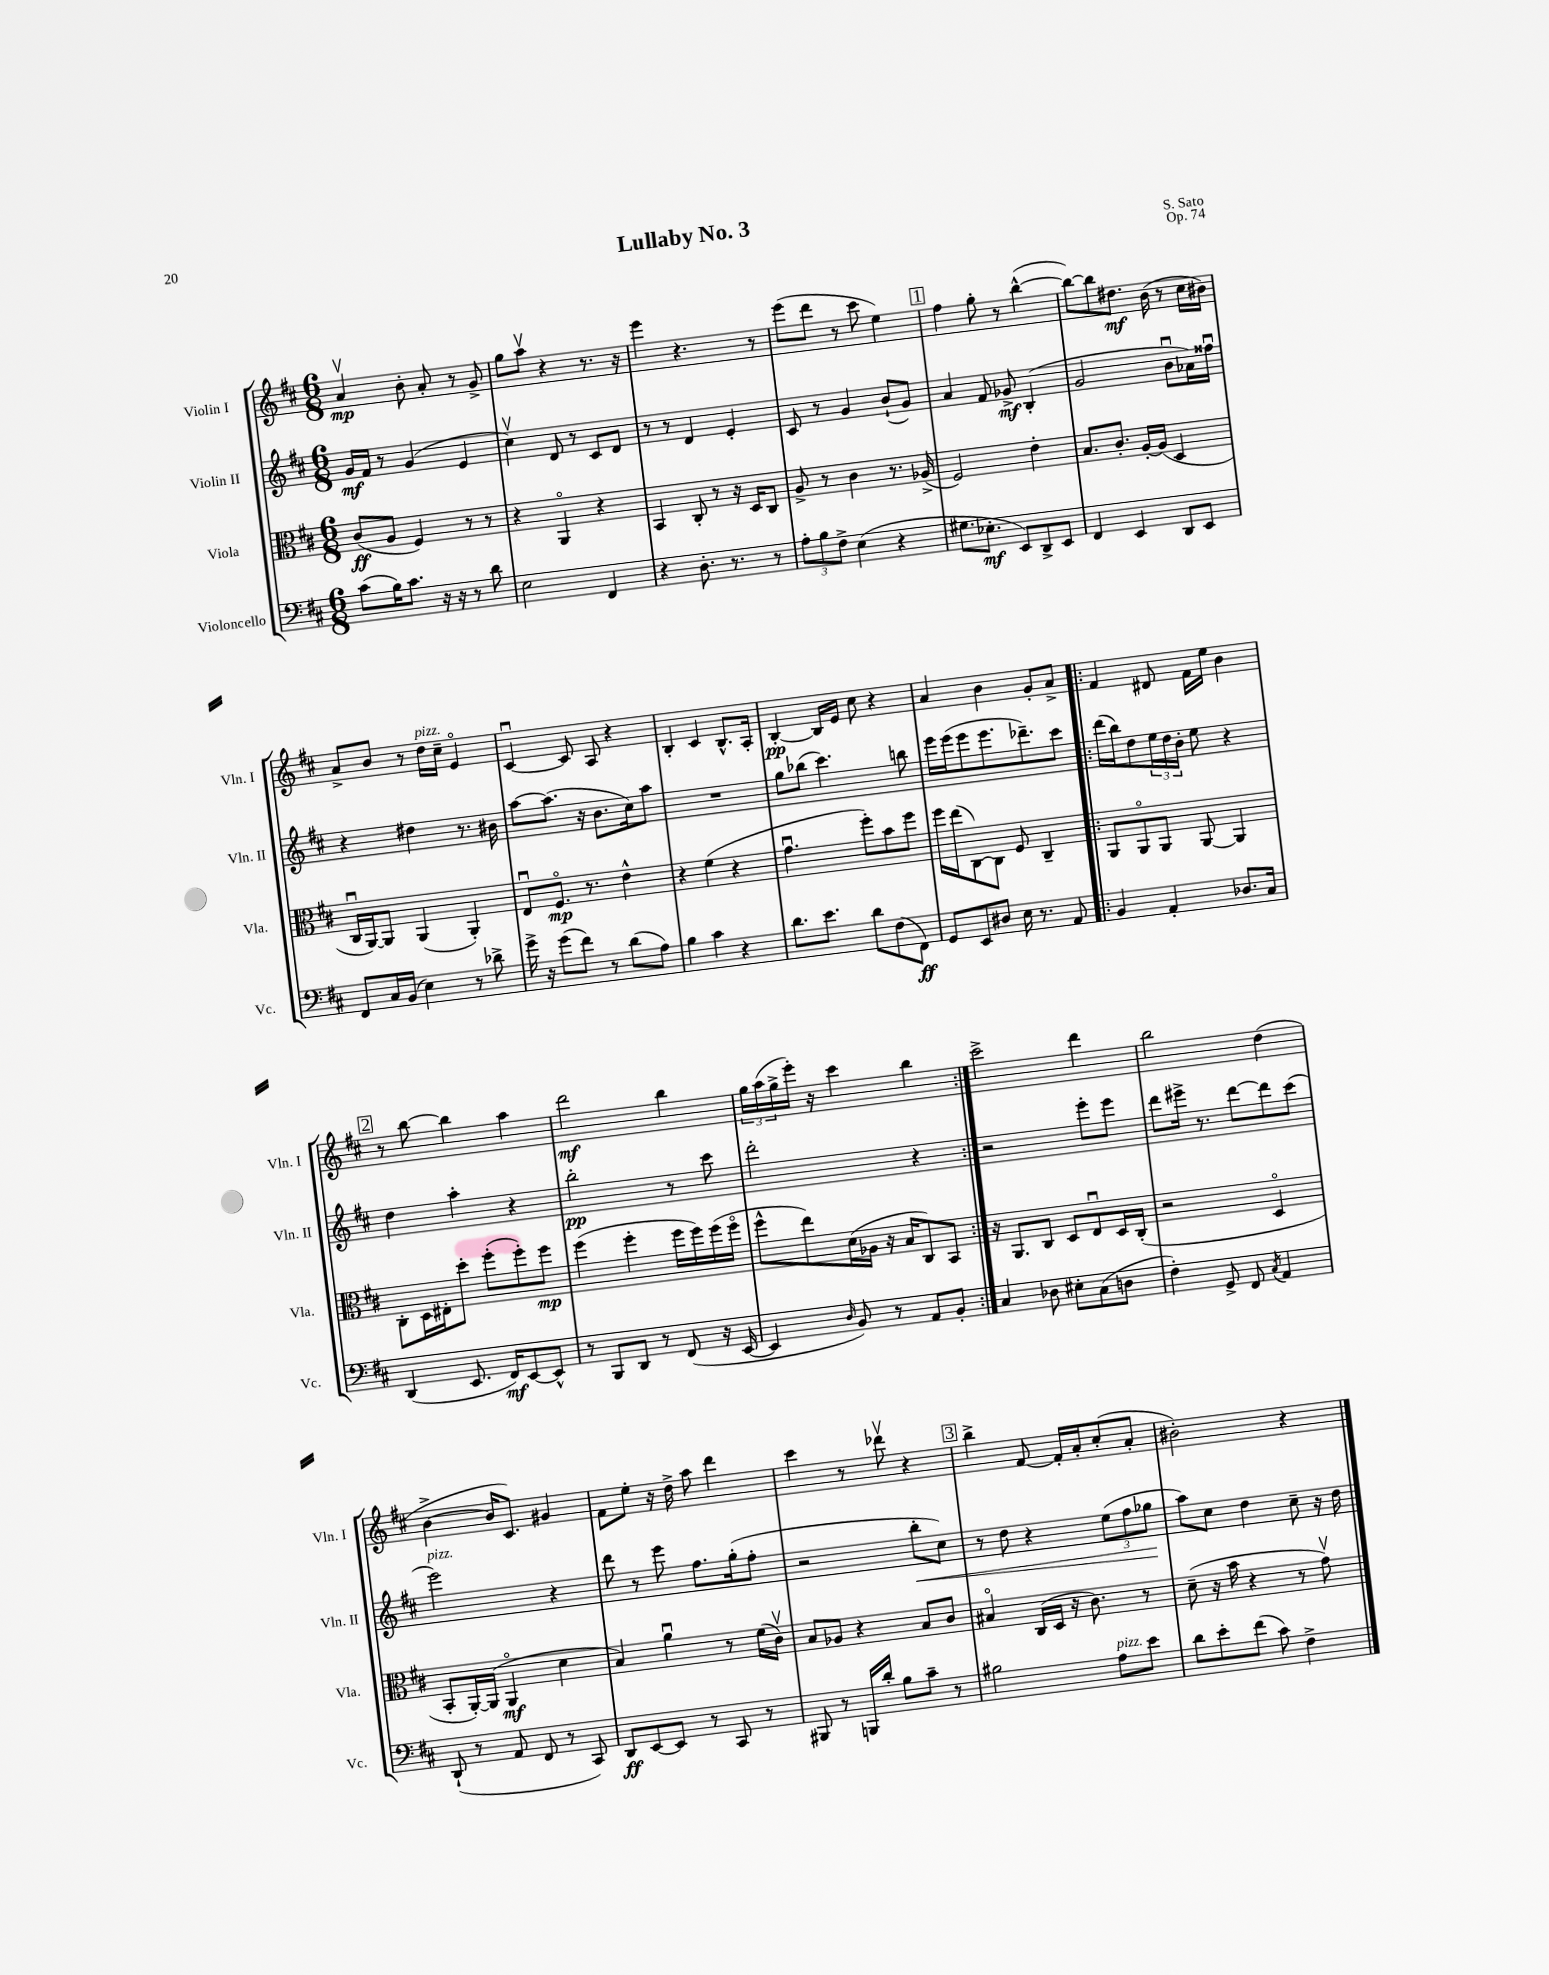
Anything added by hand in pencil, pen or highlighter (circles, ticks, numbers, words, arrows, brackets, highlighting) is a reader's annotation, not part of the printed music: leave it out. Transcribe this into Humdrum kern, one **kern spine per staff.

**kern	**kern	**kern	**kern
*staff4	*staff3	*staff2	*staff1
*clefF4	*clefC3	*clefG2	*clefG2
*k[f#c#]	*k[f#c#]	*k[f#c#]	*k[f#c#]
*M6/8	*M6/8	*M6/8	*M6/8
(8c#	(8c#	16g	4av
.	.	16f#	.
16B)	8A	8r	.
8.c#	.	.	.
.	4F#)	(4g	8b'
16r	.	.	8a'
16r	.	.	.
8r	8r	4e	8r
8d	8r	.	8g^
=	=	=	=
2E	4r	4cc#v)	8gg
.	.	.	8aav
.	4AAo	8d	4r
.	.	8r	.
4FF#	4r	8c#	8.r
.	.	8d	.
.	.	.	16r
=	=	=	=
4r	4BB	8r	4eee
.	.	8r	.
8.D'	8C#'	4d	4.r
.	8r	.	.
8.r	.	.	.
.	16r	4e'	.
.	16D	.	.
8r	8C#	.	8r
=	=	=	=
12A'	8A^	8c#	(8eee
12B	.	.	.
.	8r	8r	8ddd
12F#^	.	.	.
(4E	4c#	4g	8r
.	.	.	8ccc#
4r	8.r	(8b`	4ee)
.	.	8g)	.
.	(16A-^	.	.
=	=	=	=
8.G#	2F#)	4a	4ff#
8.E-'	.	.	.
.	.	8f#	8gg'
8EE)	.	8g-^	8r
8DD^	4e'	(4B'	([4bb^^
8EE	.	.	.
=	=	=	=
4FF#	8.B	2g	8bb_)
.	.	.	8bb]
.	8.c#'	.	.
4EE	.	.	8.dd#
.	[16A'	.	.
.	(16A]	.	(16b
8DD	4D	8bu	8r
8EE	.	16a-)	16cc#
.	.	16ff##u	16b#)
=	=	=	=
8FF#	16C#u	4r	8a^
.	[16AA)	.	.
16C#	8AA]	.	8b
(16BB	.	.	.
4E)	(4AA	4dd#	8r
.	.	.	16dd
.	.	.	16cc#~
8r	4AA')	8.r	4eo
8d-^	.	.	.
.	.	16b#	.
=	=	=	=
16g^	8Eu	[8aa	[4c#u
16r	.	.	.
(8g	8.F#o	(8.aa]	.
8f#)	.	.	8c#]
.	8.r	16r	.
8r	.	8.b	8A
(8d	4e^^	.	4r
.	.	16cc#)	.
8A)	.	8aa	.
=	=	=	=
4B	4r	2.r	4B'
4c#	(4f#	.	4c#
4r	4r	.	8.B^^
.	.	.	16A'
=	=	=	=
8.d	4.gu	8gg	[4B'
.	.	(8bb-	.
8.e	.	.	.
.	.	4.ccc#)	16B]
.	.	.	16e
8d	8ff#')	.	8cc#
(8F#	8b	.	4r
8FF#)	8ff#	8bb	.
=	=	=	=
8GG	16ff#	16eee	4a
.	(16ee	(16eee	.
8EE	[8C#)	8eee	.
8D#	8C#]	8.eee	4b
16E	8F#	.	.
8.r	.	8.ddd-~)	.
.	4C#~	.	8g'
8AA	.	8ccc#	8a^
=!|:	=!|:	=!|:	=!|:
4BB	8AA	(16ddd	4f#
.	.	16bb)	.
.	8AAo	8dd	.
4AA'	8AA	24ee	8d#
.	.	24dd	.
.	.	24b'	.
.	[8AA	8ee	16f#
.	.	.	16ee
8.D-	4AA]	4r	4b
16C#	.	.	.
=	=	=	=
(4DD	8C#'	4dd	8r
.	16D	.	[8bb
.	16E#'	.	.
8.EE	8dd'	4aa'	4bb]
.	(8ff#'	.	.
16FF#)	.	.	.
[8EE	8ff#')	4r	4aa
8EE^^]	8ff#	.	.
=	=	=	=
8r	(4ff#	2bb'	2ddd
8BBB	.	.	.
8DD	4ff#'	.	.
8r	.	.	.
(8FF#	16ff#	8r	4bb
.	16ff#)	.	.
16r	(16ff#	8ccc#	.
[16EE	16ff#o	.	.
=	=	=	=
4EE]	8ff#^^	2ddd'	24gg
.	.	.	(24aa
.	.	.	24gg^
.	8ee)	.	16eee')
.	.	.	16r
16qqD	.	.	.
8BB)	(16d	.	4ccc#
.	16A-	.	.
8r	16r	.	.
.	16B	.	.
8AA	8C#)	4r	4bb
8BB'	8BB	.	.
=:|!	=:|!	=:|!	=:|!
4C#	16r	2r	2ccc#^
.	8.AA	.	.
8D-	8C#	.	.
8E#'	8D	.	.
(8C#	8Eu	8eee'	4ddd
8D	16D	8eee	.
.	(16C#'	.	.
=	=	=	=
4F#')	2r	8ddd	2bb
.	.	16eee#^	.
.	.	8.r	.
8GG^	.	.	.
8FF#	.	[8ddd	.
8qC#	.	.	.
4AA	4Do	8ddd]	(4dd
.	.	(8ccc#	.
=	=	=	=
(8DD`	8BB'	2eee)	[4b^
8r	[16AA')	.	.
.	(16AA]	.	.
8AA	4AAo	.	16b]
.	.	.	8.c#)
8FF#	.	.	.
8r	4d	4r	4g#
8CC#)	.	.	.
=	=	=	=
8DD	4B)	8ddd	8f#
[8EE	.	8r	8ee'
8EE]	4au	8eee	16r
.	.	.	16dd^
8r	.	8.ff#	8aa
8CC#	8r	.	4ddd
.	.	(16gg'	.
8r	(16f#	8ff#'	.
.	16c#v)	.	.
=	=	=	=
8BBB#	8B	2r	4ccc#
8r	8A-	.	.
16BBB	4r	.	8r
16d'	.	.	.
8B	.	.	8ddd-v
8c#~	8B	8bb'	4r
8r	8c#	8cc#)	.
=	=	=	=
2B#	4B#o	8r	4bb^
.	.	8dd	.
.	(16C#	4r	[8f#
.	16D	.	.
.	16r	.	16f#']
.	8.c#)	.	16a'
8A	.	(12ee	(8cc#'
.	.	12ff#	.
8e	8r	.	8a'
.	.	12gg-	.
=	=	=	=
8d	(8d~	8aa)	2b#')
8e'	16r	8cc#	.
.	16b	.	.
(8f#	4r	4dd	.
8c#)	.	.	.
4F#^	8r	8cc#~	4r
.	8gv)	16r	.
.	.	16dd	.
==	==	==	==
*-	*-	*-	*-
